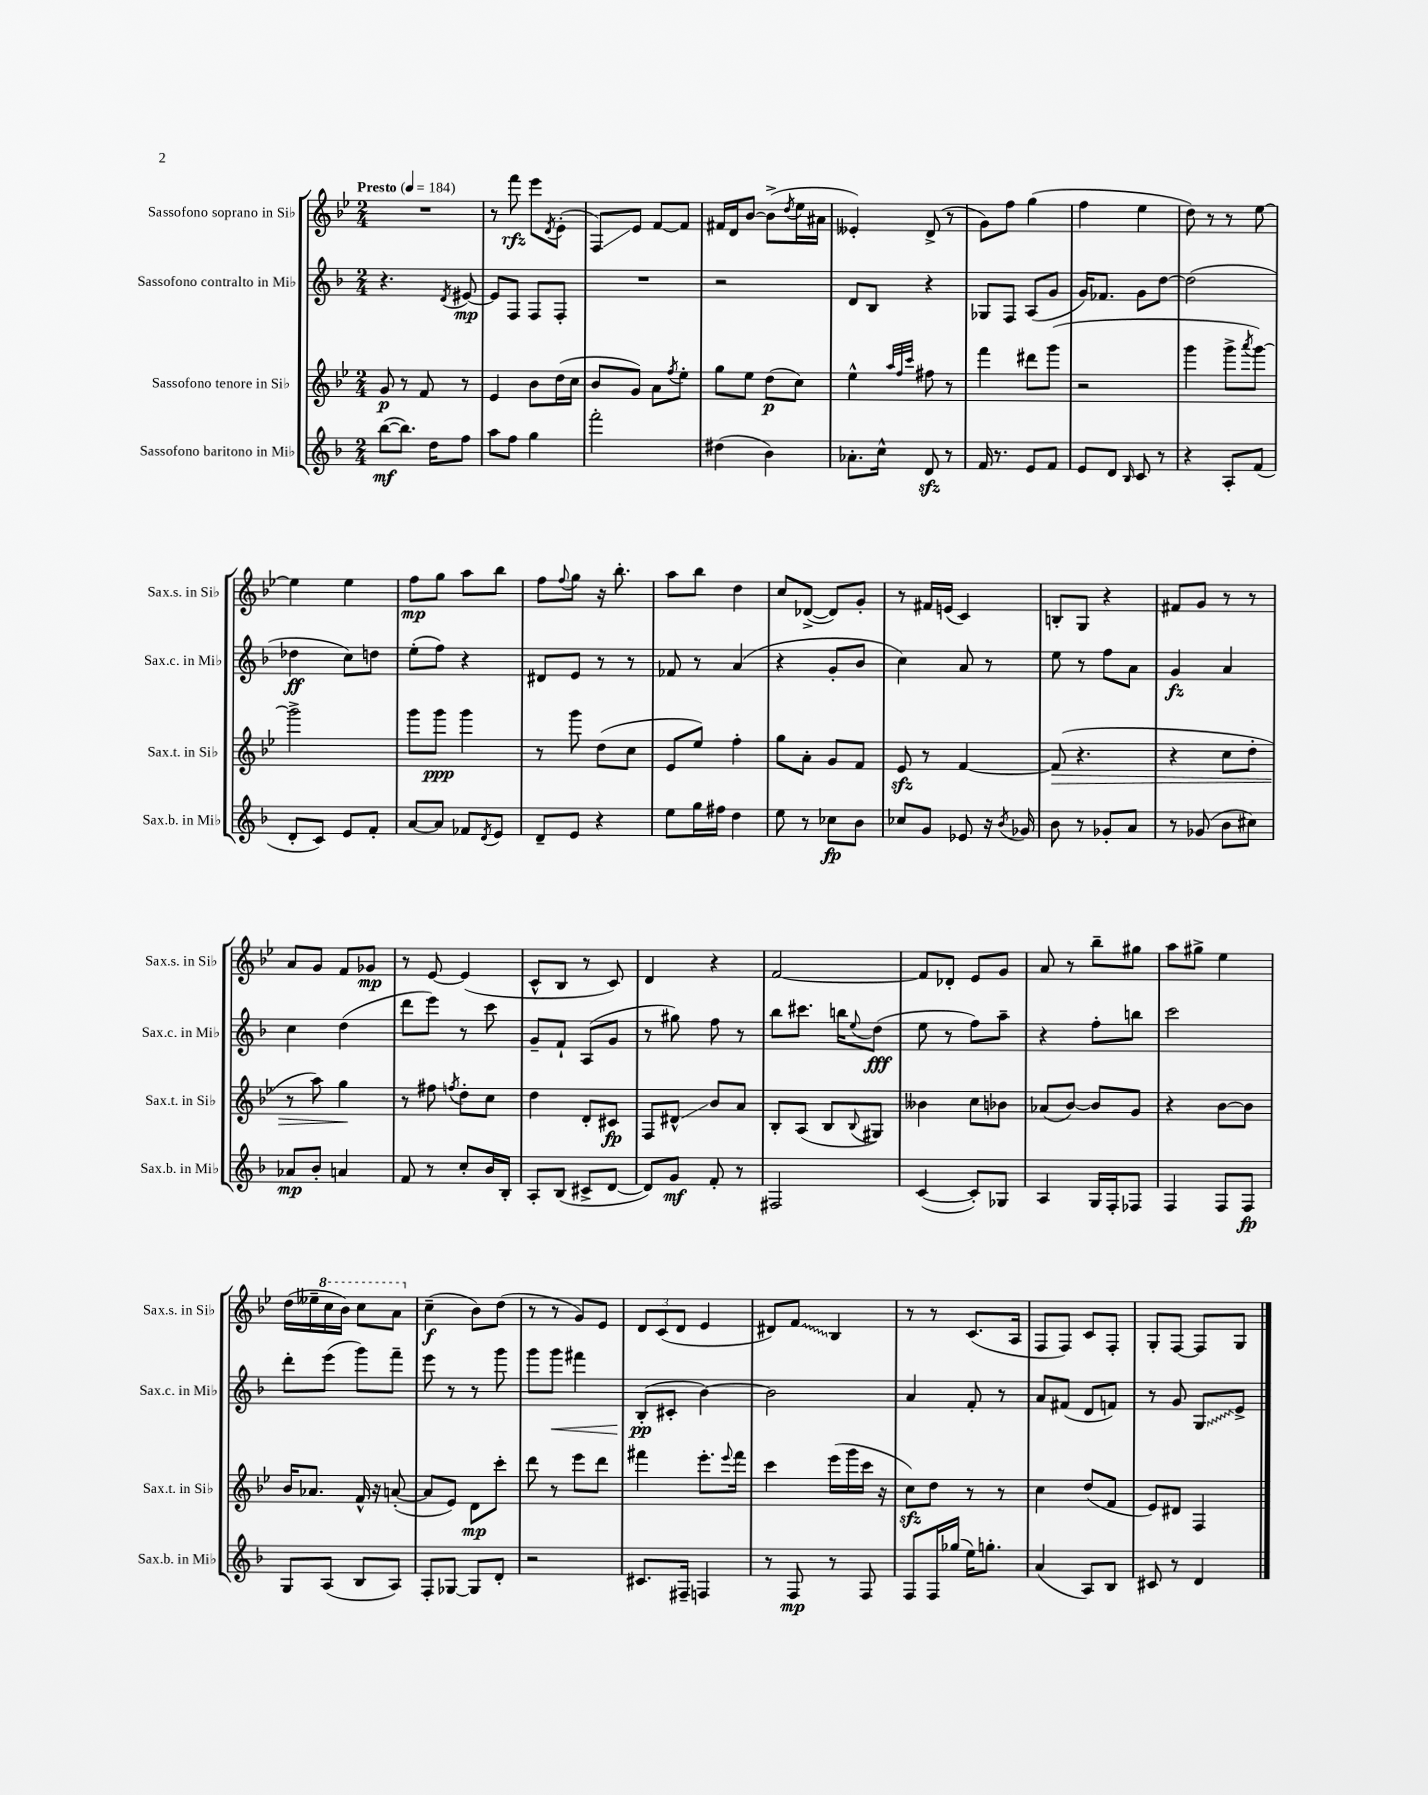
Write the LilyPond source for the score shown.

<<
\new StaffGroup <<
\new Staff = "s0" \with { instrumentName = "Sassofono soprano in Sib" shortInstrumentName = "Sax.s. in Sib" } {
    \clef treble \key bes \major \numericTimeSignature \time 2/4 \tempo "Presto" 4 = 184
    R2 |
    r8 f'''8\rfz ees'''8 \acciaccatura { d'8 } ees'8-.( |
    f8\glissando) ees'8 f'8~ f'8 |
    fis'16 d'16 bes'8~ bes'8->( \acciaccatura { d''8 } ees''16 ais'16 |
    eeses'4-.) d'8->( r8 |
    g'8) f''8 g''4( |
    f''4 ees''4 |
    d''8) r8 r8 ees''8~ |
    ees''4 ees''4 |
    f''8\mp g''8 a''8 bes''8 |
    f''8 \appoggiatura { f''8 } g''8 r16 bes''8.-. |
    a''8 bes''8 d''4 |
    c''8 des'8~->( des'8) g'8-. |
    r8 fis'16 e'16( c'4) |
    b8-. g8 r4 |
    fis'8 g'8 r8 r8 |
    a'8 g'8 f'8 ges'8\mp |
    r8 ees'8~ ees'4( |
    c'8-^ bes8 r8 c'8) |
    d'4 r4 |
    f'2~ |
    f'8 des'8-. ees'8 g'8 |
    a'8 r8 bes''8-- gis''8 |
    a''8 gis''8-> ees''4 |
    d''16( eeses''16-- \ottava #1 c'''16 bes''16) c'''8 a''8 \ottava #0 |
    c''4--\f( bes'8) d''8( |
    r8 r8 g'8) ees'8 |
    \tuplet 3/2 { d'8 c'8( d'8 } ees'4 |
    dis'8) \once \override Glissando.style = #'zigzag f'8\glissando bes4 |
    r8 r8 c'8.( a16 |
    f8 f8) c'8 f8-. |
    g8-. f8~ f8 g8 \bar "|." |
}
\new Staff = "s1" \with { instrumentName = "Sassofono contralto in Mib" shortInstrumentName = "Sax.c. in Mib" } {
    \clef treble \key f \major \numericTimeSignature \time 2/4
    r4. \acciaccatura { d'8 } eis'8~\mp |
    eis'8 f8 f8 f8-. |
    R2 |
    r2 |
    d'8 bes8 r4 |
    ges8 f8 a8( g'8 |
    g'16) fes'8. g'8 d''8~ |
    d''2( |
    des''4\ff c''8) d''8 |
    e''8-.( f''8) r4 |
    dis'8 e'8 r8 r8 |
    fes'8 r8 a'4( |
    r4 g'8-. bes'8 |
    c''4) a'8 r8 |
    e''8 r8 f''8 a'8 |
    g'4\fz a'4 |
    c''4 d''4( |
    d'''8 e'''8) r8 c'''8 |
    g'8-- f'8-! a8( g'8 |
    r8 gis''8) f''8 r8 |
    bes''8 cis'''8. b''16 \appoggiatura { e''8 } d''8\fff( |
    e''8 r8 f''8) a''8-- |
    r4 f''8-. b''8 |
    c'''2 |
    d'''8-. e'''8( g'''8) f'''8-- |
    e'''8 r8 r8 g'''8 |
    g'''8 g'''8\< fis'''4 |
    bes8-.\pp\!( cis'8-. bes'4~) |
    bes'2 |
    a'4 f'8-. r8 |
    a'8 fis'8( d'8 f'8) |
    r8 g'8 \once \override Glissando.style = #'zigzag g8\glissando e'8-> \bar "|." |
}
\new Staff = "s2" \with { instrumentName = "Sassofono tenore in Sib" shortInstrumentName = "Sax.t. in Sib" } {
    \clef treble \key bes \major \numericTimeSignature \time 2/4
    g'8\p r8 f'8 r8 |
    ees'4 bes'8 d''16( c''16 |
    bes'8 g'8) a'8 \acciaccatura { f''8 } ees''8-. |
    g''8 ees''8 d''8\p( c''8) |
    ees''4-^ \grace { a''32 f''32 c'''32 } fis''8 r8 |
    f'''4 dis'''8 g'''8( |
    r2 |
    g'''4 g'''8-> \acciaccatura { a'''8 } g'''8~) |
    g'''2-> |
    g'''8 g'''8\ppp g'''4 |
    r8 g'''8 d''8( c''8 |
    ees'8 ees''8) f''4-. |
    g''8 a'8-. g'8 f'8 |
    ees'8\sfz r8 f'4~ |
    f'8\>( r4. |
    r4 c''8 d''8-. |
    r8 a''8) g''4\! |
    r8 fis''8 \acciaccatura { f''8 } d''8-. c''8 |
    d''4 d'8-. cis'8\fp |
    f8 dis'8-^\glissando bes'8 a'8 |
    bes8-. a8( bes8 \appoggiatura { bes8 } gis8) |
    beses'4 c''8 bes'8 |
    aes'8( bes'8~) bes'8 g'8 |
    r4 bes'8~ bes'8 |
    bes'16 aes'8. f'16-^ r16 a'8~-.( |
    a'8 ees'8) d'8\mp c'''8-. |
    d'''8 r8 ees'''8 d'''8 |
    fis'''4 ees'''8.-. \appoggiatura { ees'''8 } fis'''16 |
    c'''4 ees'''16( g'''16 c'''16 r16 |
    c''8\sfz) d''8 r8 r8 |
    c''4 d''8( f'8 |
    ees'8) dis'8 f4 \bar "|." |
}
\new Staff = "s3" \with { instrumentName = "Sassofono baritono in Mib" shortInstrumentName = "Sax.b. in Mib" } {
    \clef treble \key f \major \numericTimeSignature \time 2/4
    bes''8~\mf( bes''8.) d''16 f''8 |
    a''8 f''8 g''4 |
    f'''2-. |
    dis''4( bes'4) |
    aes'8.-. c''16-^ d'8\sfz r8 |
    f'16 r8. e'8 f'8 |
    e'8 d'8 \grace { bes16 } c'8 r8 |
    r4 a8-. f'8( |
    d'8-. c'8) e'8 f'8-. |
    a'8~ a'8 fes'8 \acciaccatura { d'8 } e'8 |
    d'8-- e'8 r4 |
    e''8 g''16 fis''16 d''4 |
    e''8 r8 ces''8\fp bes'8 |
    ces''8 g'8 ees'8 r16 \acciaccatura { bes'8 } ges'16 |
    bes'8 r8 ges'8-. a'8 |
    r8 ges'8( bes'8 cis''8) |
    aes'8\mp bes'8-. a'4 |
    f'8 r8 c''8-. bes'16 bes16-. |
    a8-. bes8( cis'8-> d'8~ |
    d'8) g'8\mf f'8-. r8 |
    fis2 |
    c'4~( c'8-.) ges8 |
    a4 g16 f16-. fes8 |
    f4 f8 f8\fp |
    g8 a8( bes8 a8) |
    f8-. ges8~ ges8 d'8-. |
    r2 |
    cis'8. fis16-- f4 |
    r8 f8\mp r8 f8 |
    f8 f16 ges''16( e''16) g''8.-. |
    a'4( a8) bes8 |
    cis'8 r8 d'4 \bar "|." |
}
>>
>>
\layout { \context { \Score \remove "Bar_number_engraver" } }
